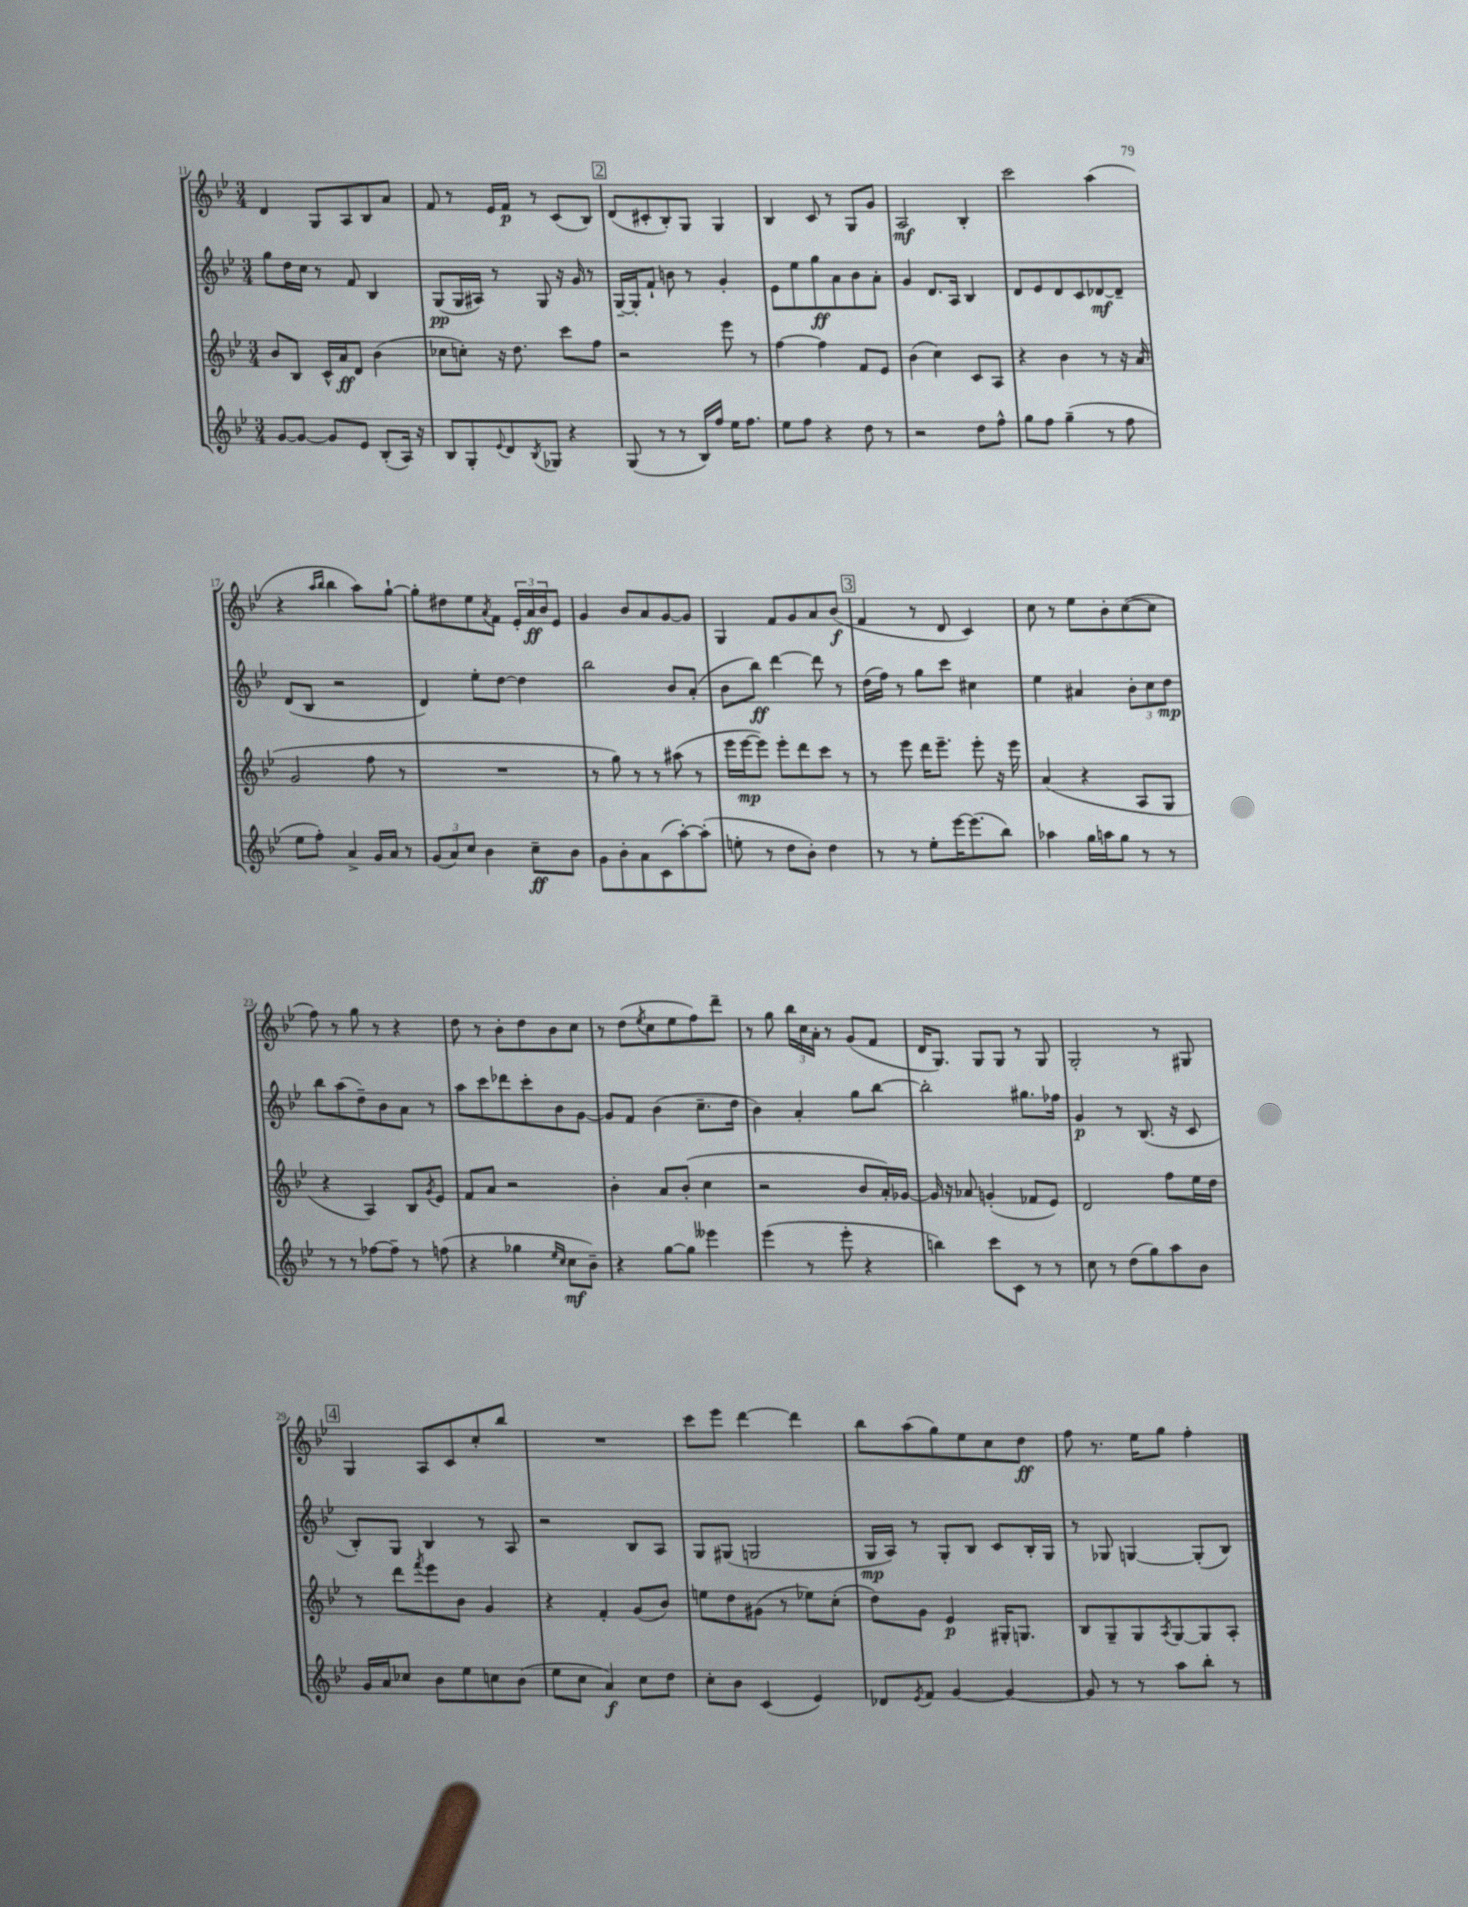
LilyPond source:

<<
\new StaffGroup <<
\new Staff = "s0" {
    \clef treble \key bes \major \numericTimeSignature \time 3/4
    d'4 g8 a8 bes8 a'8 |
    f'8 r8 ees'16 f'16\p r8 c'8( bes8) |
    \mark \markup { \box "2" } d'8( cis'8-. bes8-.) g8 g4 |
    bes4 c'8 r8 g8 g'8 |
    a2\mf bes4-. |
    c'''2 a''4( |
    r4 \grace { a''16 bes''16 } bes''4 a''8) g''8~-! |
    g''8-. dis''8 ees''8 \acciaccatura { a'8 } f'8 \tuplet 3/2 { ees'16-. a'16\ff bes'16 } ees'8 |
    g'4 bes'8 a'8 g'8~ g'8 |
    g4 f'8 g'8 a'8 bes'8\f( |
    \mark \markup { \box "3" } f'4 r8 d'8 c'4) |
    c''8 r8 ees''8 bes'8-. c''8~( c''8 |
    f''8) r8 g''8 r8 r4 |
    d''8 r8 bes'8-. d''8 bes'8 c''8 |
    r8 d''8( \acciaccatura { ees''8 } c''8 ees''8 f''8) d'''8-- |
    r8 g''8 \tuplet 3/2 { bes''16 c''16 a'16-. } r8 g'8( f'8 |
    d'16 g8.) g8 g8 r8 g8 |
    g2-. r8 gis8 |
    \mark \markup { \box "4" } g4 a8 c'8 c''8-. bes''8 |
    R2. |
    c'''8 ees'''8 d'''4~ d'''4 |
    bes''8 a''8( g''8) ees''8 c''8 d''8\ff |
    f''8 r8. ees''16 g''8 f''4-. \bar "|." |
}
\new Staff = "s1" {
    \clef treble \key bes \major \numericTimeSignature \time 3/4
    g''8 d''16 c''16 r8 f'8 bes4 |
    g8\pp( g16 ais16) r8 g8 r16 g'16 r8 |
    \mark \markup { \box "2" } g16~-- g16-. f'8-! b'8 r8 g'4-. |
    ees'8 ees''8 g''8\ff a'8 bes'8 a'8-. |
    g'4 d'8. a16 bes4 |
    d'8 ees'8 d'8 c'8 des'8~\mf des'8-- |
    d'8( bes8 r2 |
    d'4) ees''8-. d''8~ d''4 |
    bes''2 bes'8 a'8-.( |
    bes'8 bes''8\ff) d'''4~ d'''8 r8 |
    \mark \markup { \box "3" } d''16( f''16) r8 g''8 c'''8 cis''4 |
    ees''4 ais'4 \tuplet 3/2 { bes'8-. c''8 d''8\mp } |
    bes''8 a''8( d''8--) bes'8 a'8 r8 |
    a''8 c'''8 des'''8 c'''8-. bes'8 g'8~ |
    g'8 f'8 bes'4( c''8.-- d''16 |
    bes'4) a'4-. g''8 bes''8~ |
    bes''2-. gis''8. fes''16 |
    g'4\p r8 bes8.( r16 c'8 |
    \mark \markup { \box "4" } bes8-.) g8 bes4 r8 a8 |
    r2 bes8 a8 |
    g8 gis8( g2 |
    g16\mp a16) r8 g8-. bes8 c'8 bes16-. g16 |
    r8 ges8 g4~ g8-.( bes8) \bar "|." |
}
\new Staff = "s2" {
    \clef treble \key bes \major \numericTimeSignature \time 3/4
    bes'8 bes8 c'16-^ a'16\ff d'8 bes'4( |
    ces''8 c''8-.) r16 d''8. c'''8 f''8 |
    \mark \markup { \box "2" } r2 ees'''8 r8 |
    f''4~ f''4 f'8 ees'8 |
    bes'4( c''4) c'8 a8 |
    r4 bes'4 r8 r16 a'16( |
    g'2 f''8 r8 |
    R2. |
    r8 g''8) r8 r8 ais''8( r8 |
    ees'''16 ees'''16~\mp ees'''8) ees'''8-. d'''8 c'''8 r8 |
    \mark \markup { \box "3" } r8 ees'''8 d'''16 ees'''8.-- ees'''8-. r16 ees'''16 |
    a'4( r4 a8 g8 |
    r4 a4) bes8 \acciaccatura { g'8 } ees'8 |
    f'8 a'8 r2 |
    bes'4-. a'8 bes'8-.( c''4 |
    r2 bes'8 a'16-.) ges'16~ |
    ges'16 r16 aes'8 g'4-.( fes'8 ees'8) |
    d'2 f''8 ees''16 d''16 |
    \mark \markup { \box "4" } r8 d'''8 \acciaccatura { f'''8 } ees'''8 bes'8 g'4 |
    r4 f'4-. g'8( bes'8) |
    e''8 d''8 gis'8( r8 ees''8) c''8-.( |
    d''8) g'8 ees'4\p gis16-. g8. |
    bes8 g8-- g8 \acciaccatura { a8 } g8~ g8 a8-. \bar "|." |
}
\new Staff = "s3" {
    \clef treble \key bes \major \numericTimeSignature \time 3/4
    g'8~ g'8~ g'8 ees'8 bes8-.( a16) r16 |
    bes8 g8-. \appoggiatura { ees'8 } d'8 \acciaccatura { bes8 } ges8 r4 |
    \mark \markup { \box "2" } g8( r8 r8 bes16) f''16 ees''16 f''8. |
    ees''8 f''8 r4 d''8 r8 |
    r2 d''8 f''8-^ |
    g''8 f''8 g''4--( r8 f''8 |
    ees''8 f''8-.) a'4-> g'16 a'16 r8 |
    \tuplet 3/2 { g'8( a'8) c''8 } bes'4 c''8--\ff bes'8 |
    g'8 bes'8-. a'8 c'8( a''8~-.) a''8-.( |
    e''8-. r8 d''8 bes'8-.) d''4 |
    \mark \markup { \box "3" } r8 r8 ees''8-. ees'''16~ ees'''8.( bes''8) |
    aes''4 g''16 a''16 g''8 r8 r8 |
    r8 r8 fes''8~ fes''8-- r8 f''8( |
    r4 ges''4 \grace { ees''16 c''16 } c''8\mf bes'8--) |
    r4 g''8~ g''8 eeses'''4 |
    ees'''4( r8 ees'''8-. r4 |
    b''4) c'''8 c'8 r8 r8 |
    c''8 r8 d''8( g''8) a''8 bes'8 |
    \mark \markup { \box "4" } g'16 a'16 ces''8 bes'8 ees''8 c''8 bes'8( |
    ees''8 c''8 a'4\f) c''8 d''8 |
    c''8-. bes'8 c'4( ees'4) |
    des'8 \acciaccatura { ees'8 } f'8 g'4~ g'4~ |
    g'8 r8 r8 a''8 bes''8-. r8 \bar "|." |
}
>>
>>
\layout { \context { \Score currentBarNumber = #11 } }
